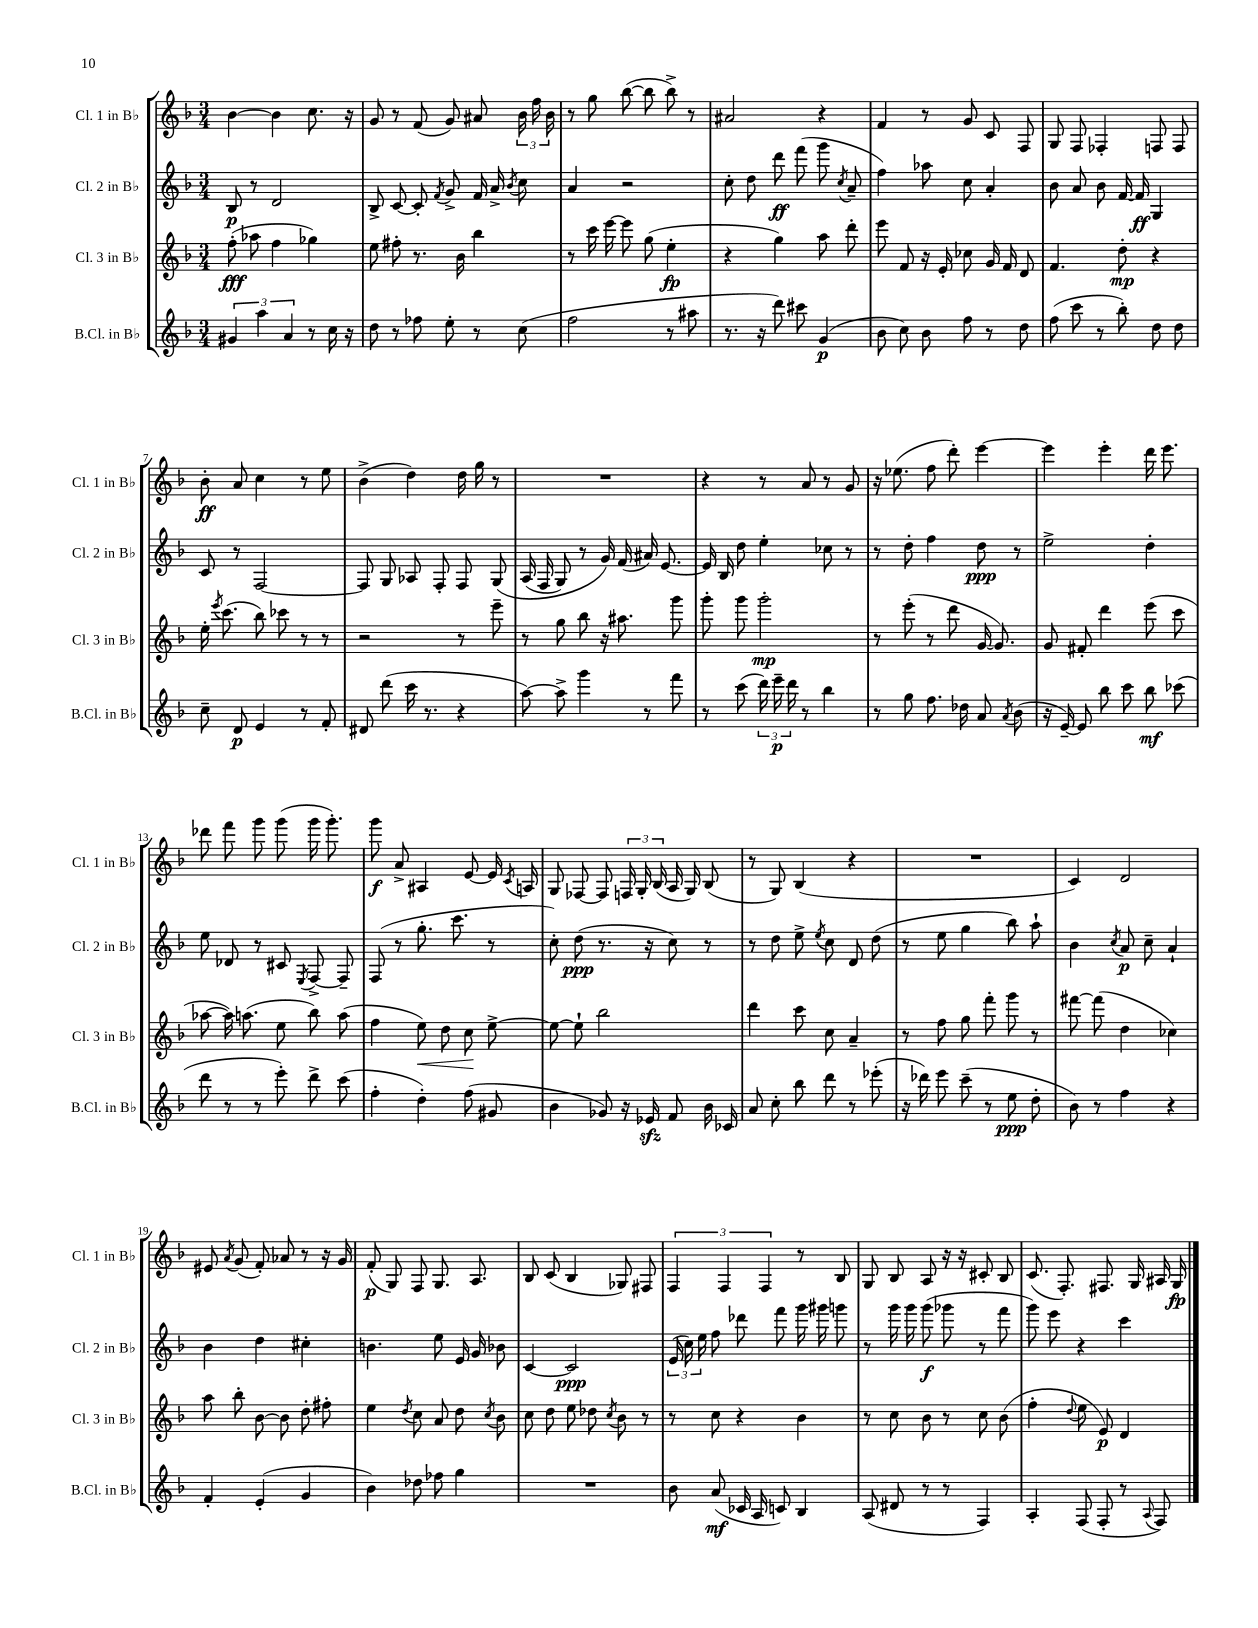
<<
\new StaffGroup <<
\new Staff = "s0" \with { instrumentName = "Cl. 1 in Bb" shortInstrumentName = "Cl. 1 in Bb" } {
    \clef treble \key f \major \numericTimeSignature \time 3/4
    \autoBeamOff bes'4~ bes'4 c''8. r16 |
    g'8 r8 f'8( g'8) ais'8 \tuplet 3/2 { bes'16 f''16 bes'16 } |
    r8 g''8 bes''8~( bes''8 bes''8->) r8 |
    ais'2 r4 |
    f'4 r8 g'8 c'8 f8 |
    g8 f8 fes4-. f8 f8 |
    bes'8-.\ff a'8 c''4 r8 e''8 |
    bes'4->( d''4) d''16 g''16 r8 |
    R2. |
    r4 r8 a'8 r8 g'8 |
    r16 ees''8.( f''8 d'''8-.) e'''4~ |
    e'''4 e'''4-. d'''16 e'''8. |
    des'''8 f'''8 g'''8 g'''8( g'''16 g'''8.-.) |
    g'''8\f a'8-> ais4 e'8~ e'16 \acciaccatura { c'8 } a16 |
    g8 fes8~ fes8 \tuplet 3/2 { f16 g16-. bes16( } a16 g16) bes8( |
    r8 g8) bes4( r4 |
    R2. |
    c'4) d'2 |
    eis'8 \acciaccatura { a'8 } g'8( f'8-.) aes'8 r8 r16 g'16 |
    f'8-.\p( g8) f8 g8. a8. |
    bes8 c'8( bes4 ges8) fis8 |
    \tuplet 3/2 { f4 f4 f4 } r8 bes8 |
    g8 bes8 a8 r16 r16 cis'8-. bes8 |
    c'8.( f8.-.) fis8. g16 ais16 g16\fp \bar "|." |
}
\new Staff = "s1" \with { instrumentName = "Cl. 2 in Bb" shortInstrumentName = "Cl. 2 in Bb" } {
    \clef treble \key f \major \numericTimeSignature \time 3/4
    \autoBeamOff bes8\p r8 d'2 |
    bes8-> c'8~ c'8-. \acciaccatura { f'8 } g'8-> f'16 a'16-> \acciaccatura { bes'8 } c''8 |
    a'4 r2 |
    c''8-. d''8 d'''8\ff f'''8( g'''8 \acciaccatura { c''8 } a'8-- |
    f''4) aes''8 c''8 a'4-. |
    bes'8 a'8 bes'8 f'16~ f'16\ff g4 |
    c'8 r8 f2~ |
    f8 g8 aes8 f8-. f8 g8\( |
    a16( f16 g8) r8 g'16\) f'16( ais'16) e'8.~ |
    e'16 bes16 d''8 e''4-. ces''8 r8 |
    r8 d''8-. f''4 d''8\ppp r8 |
    e''2-> d''4-. |
    e''8 des'8 r8 cis'8 \acciaccatura { e8 } f8~-> f8-- |
    f8( r8 g''8.-. c'''8. r8 |
    c''8-.) d''8\ppp( r8. r16 c''8) r8 |
    r8 d''8 e''8-> \acciaccatura { e''8 } c''8 d'8 d''8( |
    r8 e''8 g''4 bes''8) a''8-! |
    bes'4 \acciaccatura { c''8 } a'8\p c''8-- a'4-! |
    bes'4 d''4 cis''4-. |
    b'4. e''8 e'16 g'16 bes'8 |
    c'4~ c'2\ppp |
    \tuplet 3/2 { e'16( c''16) e''16 } f''8 des'''8 f'''8 g'''16 gis'''16 g'''8 |
    r8 g'''16 g'''16 g'''8\f( ges'''8 r8 f'''8 |
    g'''8) e'''8 r4 c'''4 \bar "|." |
}
\new Staff = "s2" \with { instrumentName = "Cl. 3 in Bb" shortInstrumentName = "Cl. 3 in Bb" } {
    \clef treble \key f \major \numericTimeSignature \time 3/4
    \autoBeamOff f''8-.\fff( aes''8 f''4 ges''4) |
    e''8 fis''8-. r8. bes'16 bes''4 |
    r8 c'''16 e'''16~ e'''8 g''8( e''4-.\fp |
    r4 g''4) a''8 d'''8-. |
    e'''8 f'8 r16 e'16-. ces''8 g'16 f'16 d'8 |
    f'4. d''8-.\mp r4 |
    e''16-. \acciaccatura { e'''8 } c'''8.( bes''8) ces'''8 r8 r8 |
    r2 r8 e'''8-- |
    r8 g''8 bes''8 r16 ais''8. g'''8 |
    g'''8-. g'''8 g'''2-.\mp |
    r8 e'''8-.( r8 d'''8 g'16~ g'8.) |
    g'8 fis'8-. d'''4 e'''8( c'''8 |
    aes''8~ aes''16) a''8.( e''8 bes''8) a''8( |
    f''4 e''8\<) d''8 c''8\! e''8~-> |
    e''8~ e''8-! bes''2 |
    d'''4 c'''8 c''8 a'4-- |
    r8 f''8 g''8 f'''8-. g'''8 r8 |
    fis'''8~ fis'''8( d''4 ces''4) |
    a''8 bes''8-. bes'8~ bes'8 d''8-. fis''8-. |
    e''4 \acciaccatura { d''8 } c''8 a'8 d''8 \acciaccatura { c''8 } bes'8 |
    c''8 d''8 e''8 des''8 \acciaccatura { c''8 } bes'8 r8 |
    r8 c''8 r4 bes'4 |
    r8 c''8 bes'8 r8 c''8 bes'8( |
    f''4-. \appoggiatura { d''8 } e''8 e'8\p) d'4 \bar "|." |
}
\new Staff = "s3" \with { instrumentName = "B.Cl. in Bb" shortInstrumentName = "B.Cl. in Bb" } {
    \clef treble \key f \major \numericTimeSignature \time 3/4
    \autoBeamOff \tuplet 3/2 { gis'4 a''4 a'4 } r8 c''16 r16 |
    d''8 r8 fes''8 e''8-. r8 c''8( |
    f''2 r8 ais''8 |
    r8. r16 d'''8) cis'''8 g'4\p( |
    bes'8 c''8) bes'8 f''8 r8 d''8 |
    f''8( c'''8 r8 bes''8-.) d''8 d''8 |
    c''8-- d'8\p e'4 r8 f'8-. |
    dis'8 d'''8( c'''16 r8. r4 |
    a''8~) a''8-> g'''4 r8 f'''8 |
    r8 c'''8( \tuplet 3/2 { d'''16) e'''16--\p d'''16 } r8 bes''4 |
    r8 g''8 f''8. des''16 a'8 \acciaccatura { a'8 } bes'8( |
    r16 e'16~--) e'8 bes''8 c'''8 bes''8\mf ces'''8( |
    d'''8 r8 r8 e'''8-.) d'''8-> c'''8( |
    f''4-. d''4-.) f''8( gis'8 |
    bes'4 ges'8) r16 ees'16\sfz f'8 bes'16 ces'16 |
    a'8 c''8-. bes''8 d'''8 r8 ees'''8-.( |
    r16 des'''16) e'''8 c'''8--( r8 e''8\ppp d''8-. |
    bes'8) r8 f''4 r4 |
    f'4-. e'4-.( g'4 |
    bes'4) des''8 fes''8 g''4 |
    R2. |
    bes'8 a'8\mf( ces'16 a16 c'8) bes4 |
    a8( dis'8 r8 r8 f4) |
    a4-. f8( f8-. r8 \appoggiatura { a8 } f8) \bar "|." |
}
>>
>>
